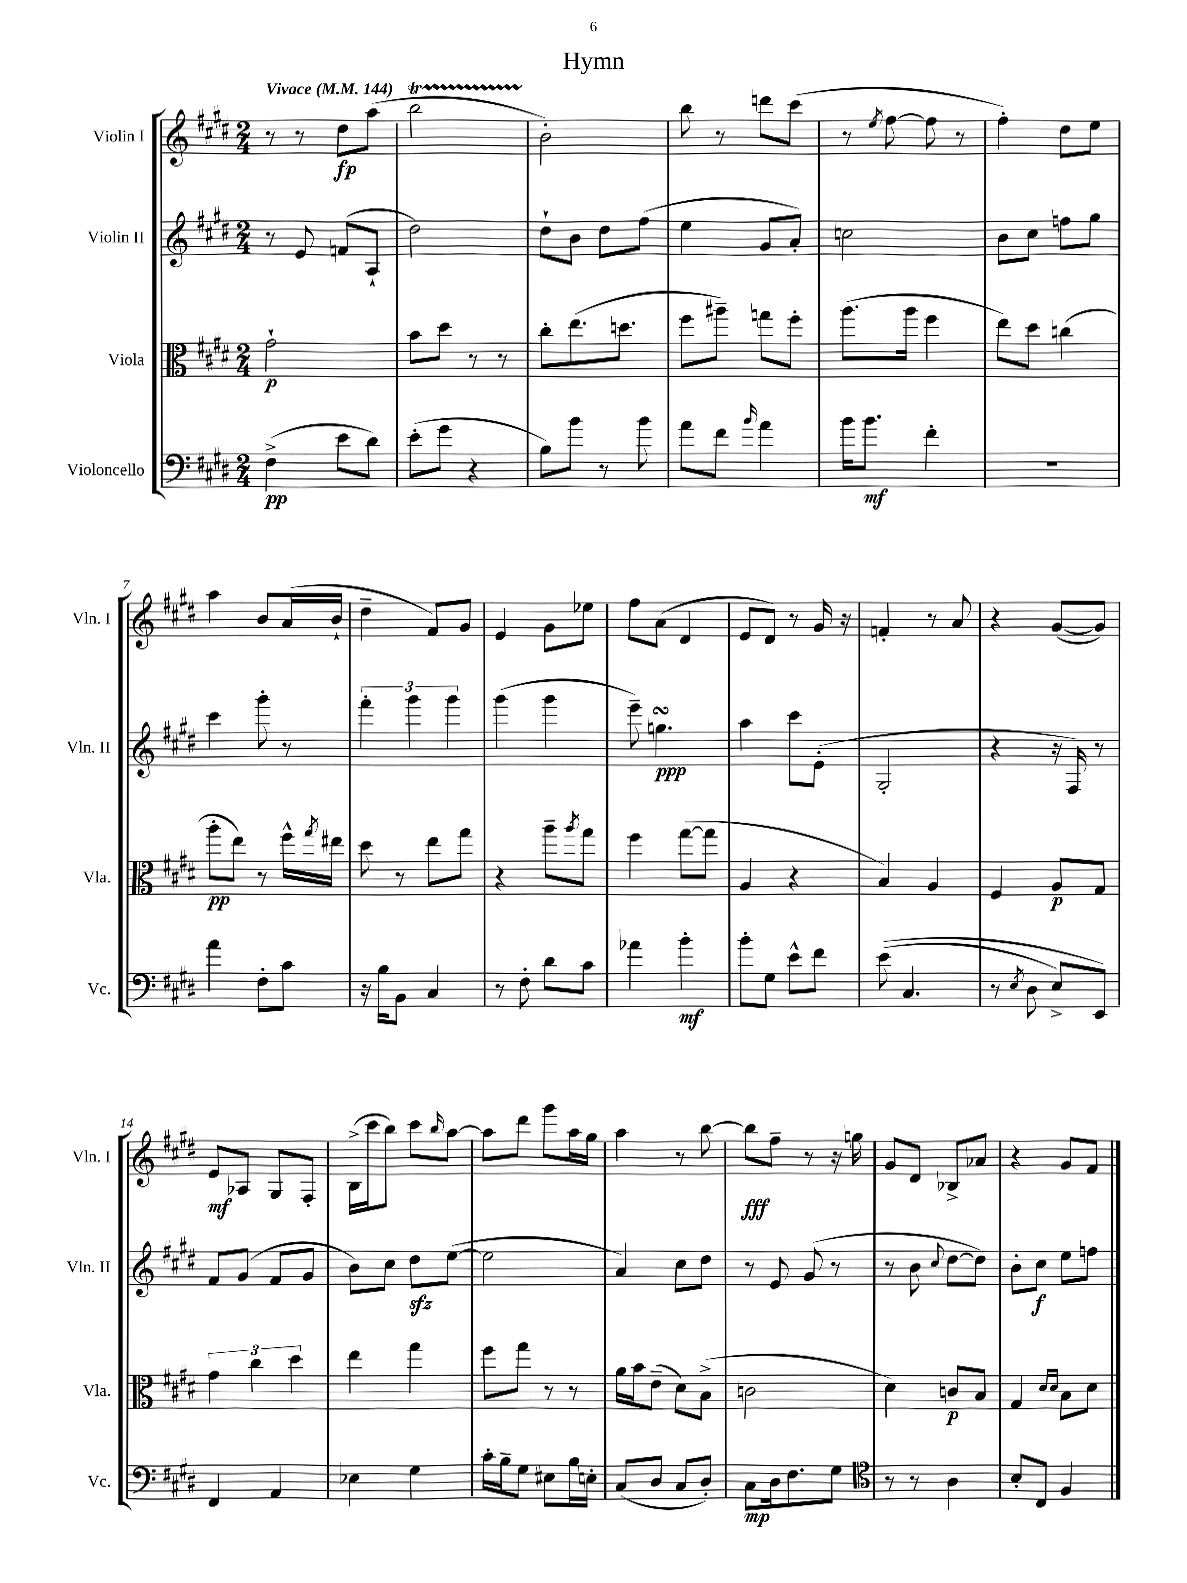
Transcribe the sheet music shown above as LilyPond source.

\header { title = "Hymn" }
<<
\new StaffGroup <<
\new Staff = "s0" \with { instrumentName = "Violin I" shortInstrumentName = "Vln. I" } {
    \clef treble \key e \major \numericTimeSignature \time 2/4 \tempo "Vivace" 4 = 144
    r8 r8 dis''8\fp a''8( |
    b''2\startTrillSpan |
    b'2-.\stopTrillSpan) |
    b''8 r8 d'''8 cis'''8( |
    r8 \acciaccatura { e''8 } fis''8~ fis''8 r8 |
    fis''4-.) dis''8 e''8 |
    a''4 b'8 a'16( b'16-! |
    dis''4-- fis'8) gis'8 |
    e'4 gis'8 ees''8 |
    fis''8 a'8( dis'4 |
    e'8 dis'8) r8 gis'16 r16 |
    f'4-. r8 a'8 |
    r4 gis'8~( gis'8) |
    e'8\mf aes8 gis8 fis8-. |
    b16->( cis'''16 b''8) cis'''8 \grace { b''16 } a''8~ |
    a''8 dis'''8 gis'''8 a''16 gis''16 |
    a''4 r8 b''8~ |
    b''8\fff fis''8-- r8 r16 g''16 |
    gis'8 dis'8 bes8-> aes'8 |
    r4 gis'8 fis'8 \bar "|." |
}
\new Staff = "s1" \with { instrumentName = "Violin II" shortInstrumentName = "Vln. II" } {
    \clef treble \key e \major \numericTimeSignature \time 2/4
    r8 e'8 f'8( a8-! |
    dis''2) |
    dis''8-! b'8 dis''8 fis''8( |
    e''4 gis'8 a'8-.) |
    c''2 |
    b'8 cis''8 f''8 gis''8 |
    cis'''4 gis'''8-. r8 |
    \tuplet 3/2 { fis'''4-. gis'''4 gis'''4 } |
    gis'''4( gis'''4 |
    e'''8--) g''4.\turn\ppp |
    a''4 cis'''8 e'8-.( |
    gis2-. |
    r4 r16 fis16) r8 |
    fis'8 gis'8( fis'8 gis'8 |
    b'8) cis''8 dis''8\sfz e''8~( |
    e''2 |
    a'4) cis''8 dis''8 |
    r8 e'8 gis'8( r8 |
    r8 b'8 \appoggiatura { cis''8 } dis''8~ dis''8) |
    b'8-. cis''8\f e''8 f''8 \bar "|." |
}
\new Staff = "s2" \with { instrumentName = "Viola" shortInstrumentName = "Vla." } {
    \clef alto \key e \major \numericTimeSignature \time 2/4
    gis'2-!\p |
    b'8 dis''8 r8 r8 |
    cis''8-. e''8.( d''8. |
    fis''8 ais''8--) g''8 fis''8-. |
    a''8.( a''16 fis''4 |
    e''8) dis''8 c''4( |
    a''8-.\pp e''8) r8 fis''16-^ \acciaccatura { gis''8 } eis''16 |
    dis''8 r8 e''8 gis''8 |
    r4 a''8-- \acciaccatura { a''8 } gis''8 |
    fis''4 gis''8~( gis''8 |
    a4 r4 |
    b4) a4 |
    fis4 a8\p gis8 |
    \tuplet 3/2 { gis'4 cis''4 dis''4 } |
    e''4 gis''4 |
    fis''8 gis''8 r8 r8 |
    a'16 b'16 e'8--( dis'8) b8->( |
    c'2 |
    dis'4) c'8\p b8 |
    gis4 \grace { dis'16 dis'16 } b8 dis'8 \bar "|." |
}
\new Staff = "s3" \with { instrumentName = "Violoncello" shortInstrumentName = "Vc." } {
    \clef bass \key e \major \numericTimeSignature \time 2/4
    fis4->\pp( e'8 dis'8) |
    e'8-.( gis'8 r4 |
    b8) b'8 r8 b'8 |
    a'8 fis'8 \grace { b'16 } a'4 |
    b'16 b'8.\mf fis'4-. |
    R2 |
    a'4 fis8-. cis'8 |
    r16 b16 b,8 cis4 |
    r8 fis8-. dis'8 cis'8 |
    aes'4 b'4-.\mf |
    b'8-. gis8 e'8-^ fis'8 |
    e'8(\( cis4. |
    r8 \acciaccatura { e8 } dis8 e8->) e,8\) |
    fis,4 a,4 |
    ees4 gis4 |
    cis'16-. b16-- gis8 eis8 b16 e16-. |
    cis8( dis8 cis8 dis8-.) |
    cis8\mp dis16 fis8. gis8 |
    \clef tenor r8 r8 a4 |
    b8-. cis8 fis4 \bar "|." |
}
>>
>>
